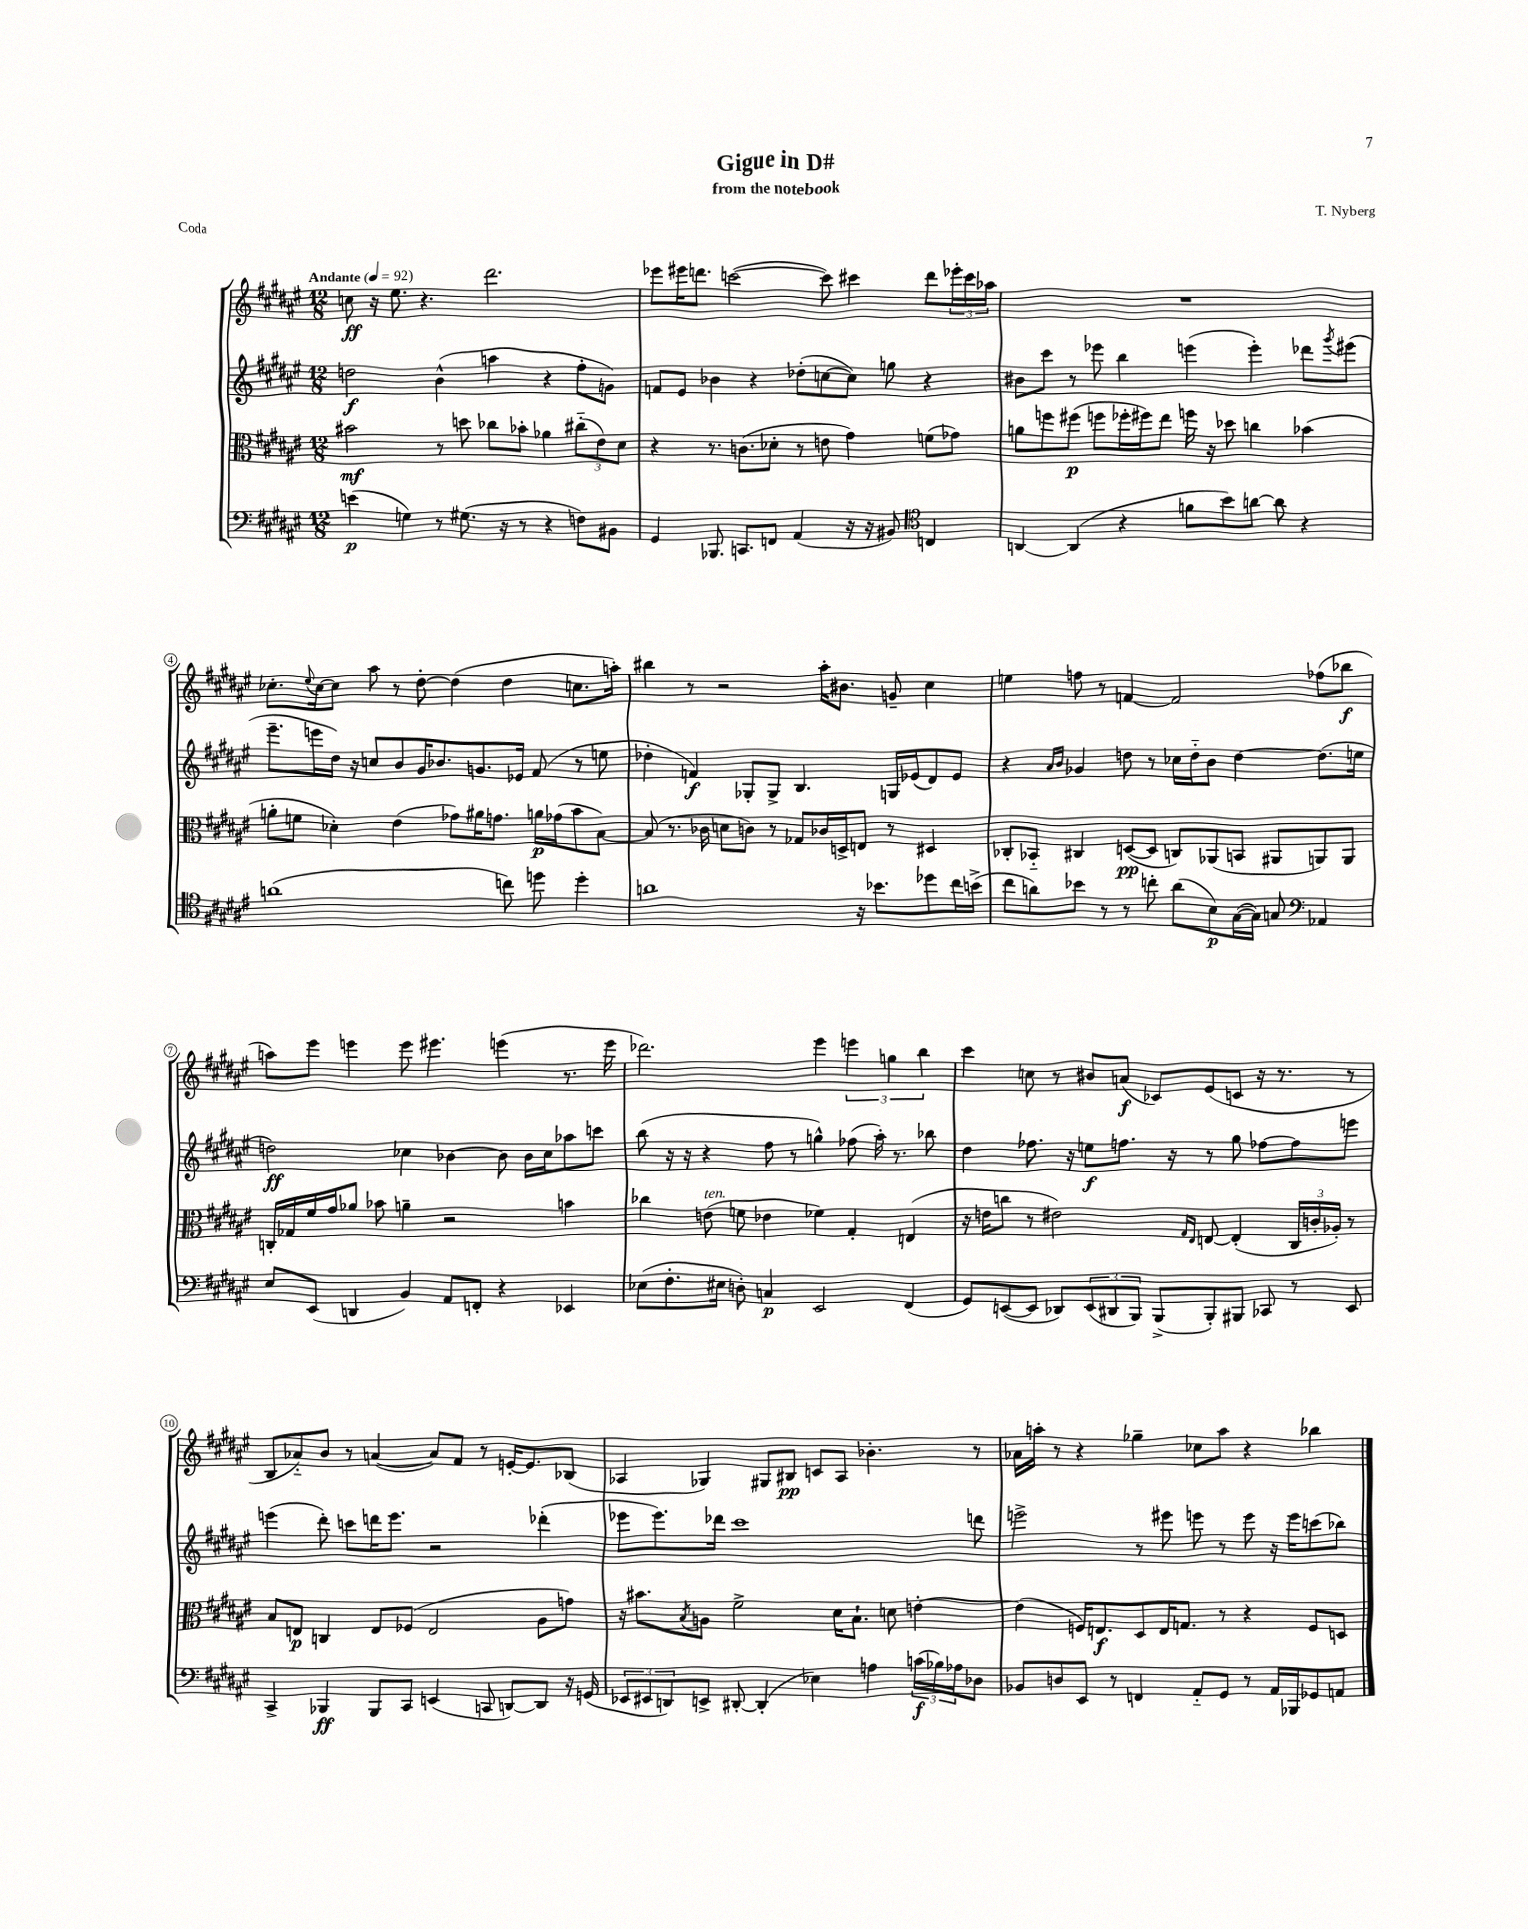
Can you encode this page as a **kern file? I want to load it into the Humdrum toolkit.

**kern	**kern	**kern	**kern
*staff4	*staff3	*staff2	*staff1
*clefF4	*clefC3	*clefG2	*clefG2
*k[f#c#g#d#a#e#]	*k[f#c#g#d#a#e#]	*k[f#c#g#d#a#e#]	*k[f#c#g#d#a#e#]
*M12/8	*M12/8	*M12/8	*M12/8
*MM92	*MM92	*MM92	*MM92
(4e	2b#	2dd	8cc
.	.	.	16r
.	.	.	8.ee#
4G)	.	.	.
.	.	.	4.r
8r	8r	(4b^^	.
(8.G#	8dd	.	.
.	8cc-	4aa	2.ddd#
16r	.	.	.
8r	8b-'	.	.
4r	4a-	4r	.
8F)	(12cc#'~	8ff#'	.
.	12e#)	.	.
8BB#	.	8g)	.
.	12d#	.	.
=	=	=	=
4GG#	4r	8f	8eee-
.	.	8e#	16eee#
.	.	.	8.ddd
8.BBB-	8.r	4b-	.
.	.	.	([2ccc
8.CC	(8.c	.	.
.	.	4r	.
8FF	8d-'	.	.
(4AA#	8r	(8dd-'	.
.	8e	[8cc	8ccc])
16r	4g#)	8cc])	4ccc#
16r	.	.	.
8BB#)	.	8gg	.
*clefC4	*	*	*
4C	(8f	4r	8ddd
.	8g-)	.	24eee-'
.	.	.	24ccc#
.	.	.	24aa-
=	=	=	=
[4AA	8a	8b#	1.r
.	8ff	8ccc#	.
(4AA]	(8ff#	8r	.
.	8ff	8eee-	.
4r	16ff-'	4bb	.
.	16ff#)	.	.
.	8ee#	.	.
8f	16ff	(4eee	.
.	16r	.	.
8b)	8dd-	.	.
[8a	4cc	4eee')	.
8a]	.	.	.
4r	(4b-	8ddd-	.
.	.	8qggg#	.
.	.	(8eee#	.
=	=	=	=
(1a	8a'	8.eee#~	8.cc-'
.	8f	.	.
.	.	.	8qqee#
.	.	16eee	[16cc-
.	4d-')	16dd#)	8cc-]
.	.	16r	.
.	.	8cc	8aa#
.	(4e#	8b	8r
.	.	16g#	[8dd#'
.	.	8.b-	.
.	8g-)	.	(4dd#]
.	16a#	8.g	.
.	8.g	.	.
8cc)	.	.	4dd#
.	.	16e-	.
8dd	16a	(8f#	.
.	(16g-	.	.
4dd'	8b	8r	8.cc
.	[8B)	8ee	.
.	.	.	16aa')
=	=	=	=
1a	(8B]	4dd-'	4bb#
.	8.r	.	.
.	.	4f)	8r
.	16c-	.	.
.	8d	.	2r
.	8c)	8G-'	.
.	8r	8G-^	.
.	8G-	4.B	.
.	16c-	.	16aa#'
.	16D^	.	8.b#
16r	8E	.	.
8.b-	.	.	.
.	8r	16G	8g~
.	.	(16e-	.
8dd-	4D#	8d#)	4cc#
16cc#	.	8e-	.
(16b^	.	.	.
=	=	=	=
8cc#	8C-'	4r	4ee
8a)	8BB-'~	.	.
.	.	16qqa#	.
.	.	16qqb	.
8b-	4C#	4g-	8ff
8r	.	.	8r
8r	([8D	8dd	[4f
8cc'	8D]	8r	.
(8a	8C)	16cc-	2f]
.	.	16dd'~	.
8B)	(8AA-	8b	.
([16G#	8BB	[4dd	.
16G#])	.	.	.
8G	8AA#	.	.
*clefF4	*	*	*
4AA-	8AA)	(8.dd]	(8ff-
.	8AA	.	8bb-
.	.	16ee	.
=	=	=	=
8E#	16C'	2dd)	8aa)
.	16G-	.	.
(8EE#	16f#	.	8eee#
.	16g#	.	.
4DD	8a-	.	4eee
.	8b-	.	.
4BB)	4a~	4cc-	8eee
.	.	.	4.eee#
8AA#	2r	[4b-	.
8FF'	.	.	.
4r	.	8b-]	(4eee
.	.	16b-	.
.	.	16cc-	.
4EE-	4b	8aa-	8.r
.	.	8ccc	.
.	.	.	16eee
=	=	=	=
(8E-	4cc-	(8bb	2.ddd-)
8.F#'	.	16r	.
.	.	16r	.
.	(8e	4r	.
16E#	.	.	.
8D')	8f	.	.
4C	4e-	8ff#	.
.	.	8r	.
2EE#	4f-)	4gg^^)	4eee#
.	4G#'	(8ff-	6eee
.	.	16aa#')	.
.	.	.	6gg
.	.	8.r	.
(4FF#	(4E	.	.
.	.	.	6bb
.	.	8bb-	.
=	=	=	=
8GG#)	16r	4dd#	4ccc#
.	16e	.	.
([8EE	8cc	.	.
8EE]	8r	8.ff-	8cc
8DD-)	2e#)	.	8r
.	.	16r	.
(12EE	.	8ee	8b#
12DD#	.	.	.
.	.	8.ff	(8a
12BBB)	.	.	.
(8BBB^	.	.	8c-)
.	.	16r	.
.	16qqG#	.	.
.	16qqE#	.	.
8BBB')	[8E	8r	(8e#
8BBB#	(4E']	8gg#	8c
8CC-	.	[8ff-	16r
.	.	.	8.r
8r	24C#	8ff-]	.
.	24c'	.	.
.	24A-')	.	.
8EE	8r	8eee	8r
=	=	=	=
4CC#^	8B	(4eee	8B
.	8E	.	8a-'~)
4BBB-	4C	8ddd#')	8b
.	.	8ccc	8r
8BBB-	8E	16ddd	([4a
.	.	8.eee	.
8CC#	(8F-	.	.
(4EE	2E	2r	8a])
.	.	.	8f#
8CC	.	.	8r
[8DD)	.	.	[16e'
.	.	.	8.e]
8DD]	8A#	(4ddd-'	.
16r	8g)	.	(8B-
(16GG	.	.	.
=	=	=	=
12EE-	16r	8eee-	4A-
.	8.b#	.	.
12EE#	.	.	.
.	.	8.eee-)	.
12DD)	.	.	.
.	8qB	.	.
8EE^	8A	.	4G-)
.	.	16ddd-	.
[8DD#'	2f#^	1ccc#	.
(4DD#']	.	.	8G#
.	.	.	8B#
4E-)	.	.	8c
.	16d#	.	8A-
.	8.B`	.	.
4A	.	.	4.b-'
.	8d	.	.
(24c	[4e'	.	.
24B-)	.	.	.
24A-	.	.	.
8D-	.	8ddd	8r
=	=	=	=
8BB-	(4e]	2eee^	16a-
.	.	.	16aa'
8D	.	.	8r
8EE#	16F)	.	4r
.	8.E	.	.
8r	.	.	.
4FF	8D#	8r	4gg-~
.	16E	8eee#	.
.	8.G	.	.
8AA#'~	.	8eee	8cc-
8GG#	8r	8r	8aa
8r	4r	8eee	4r
16AA#	.	16r	.
16BBB-	.	16eee	.
8GG-	8F	(8ccc	4bb-
8AA	8D	8bb-)	.
==	==	==	==
*-	*-	*-	*-
